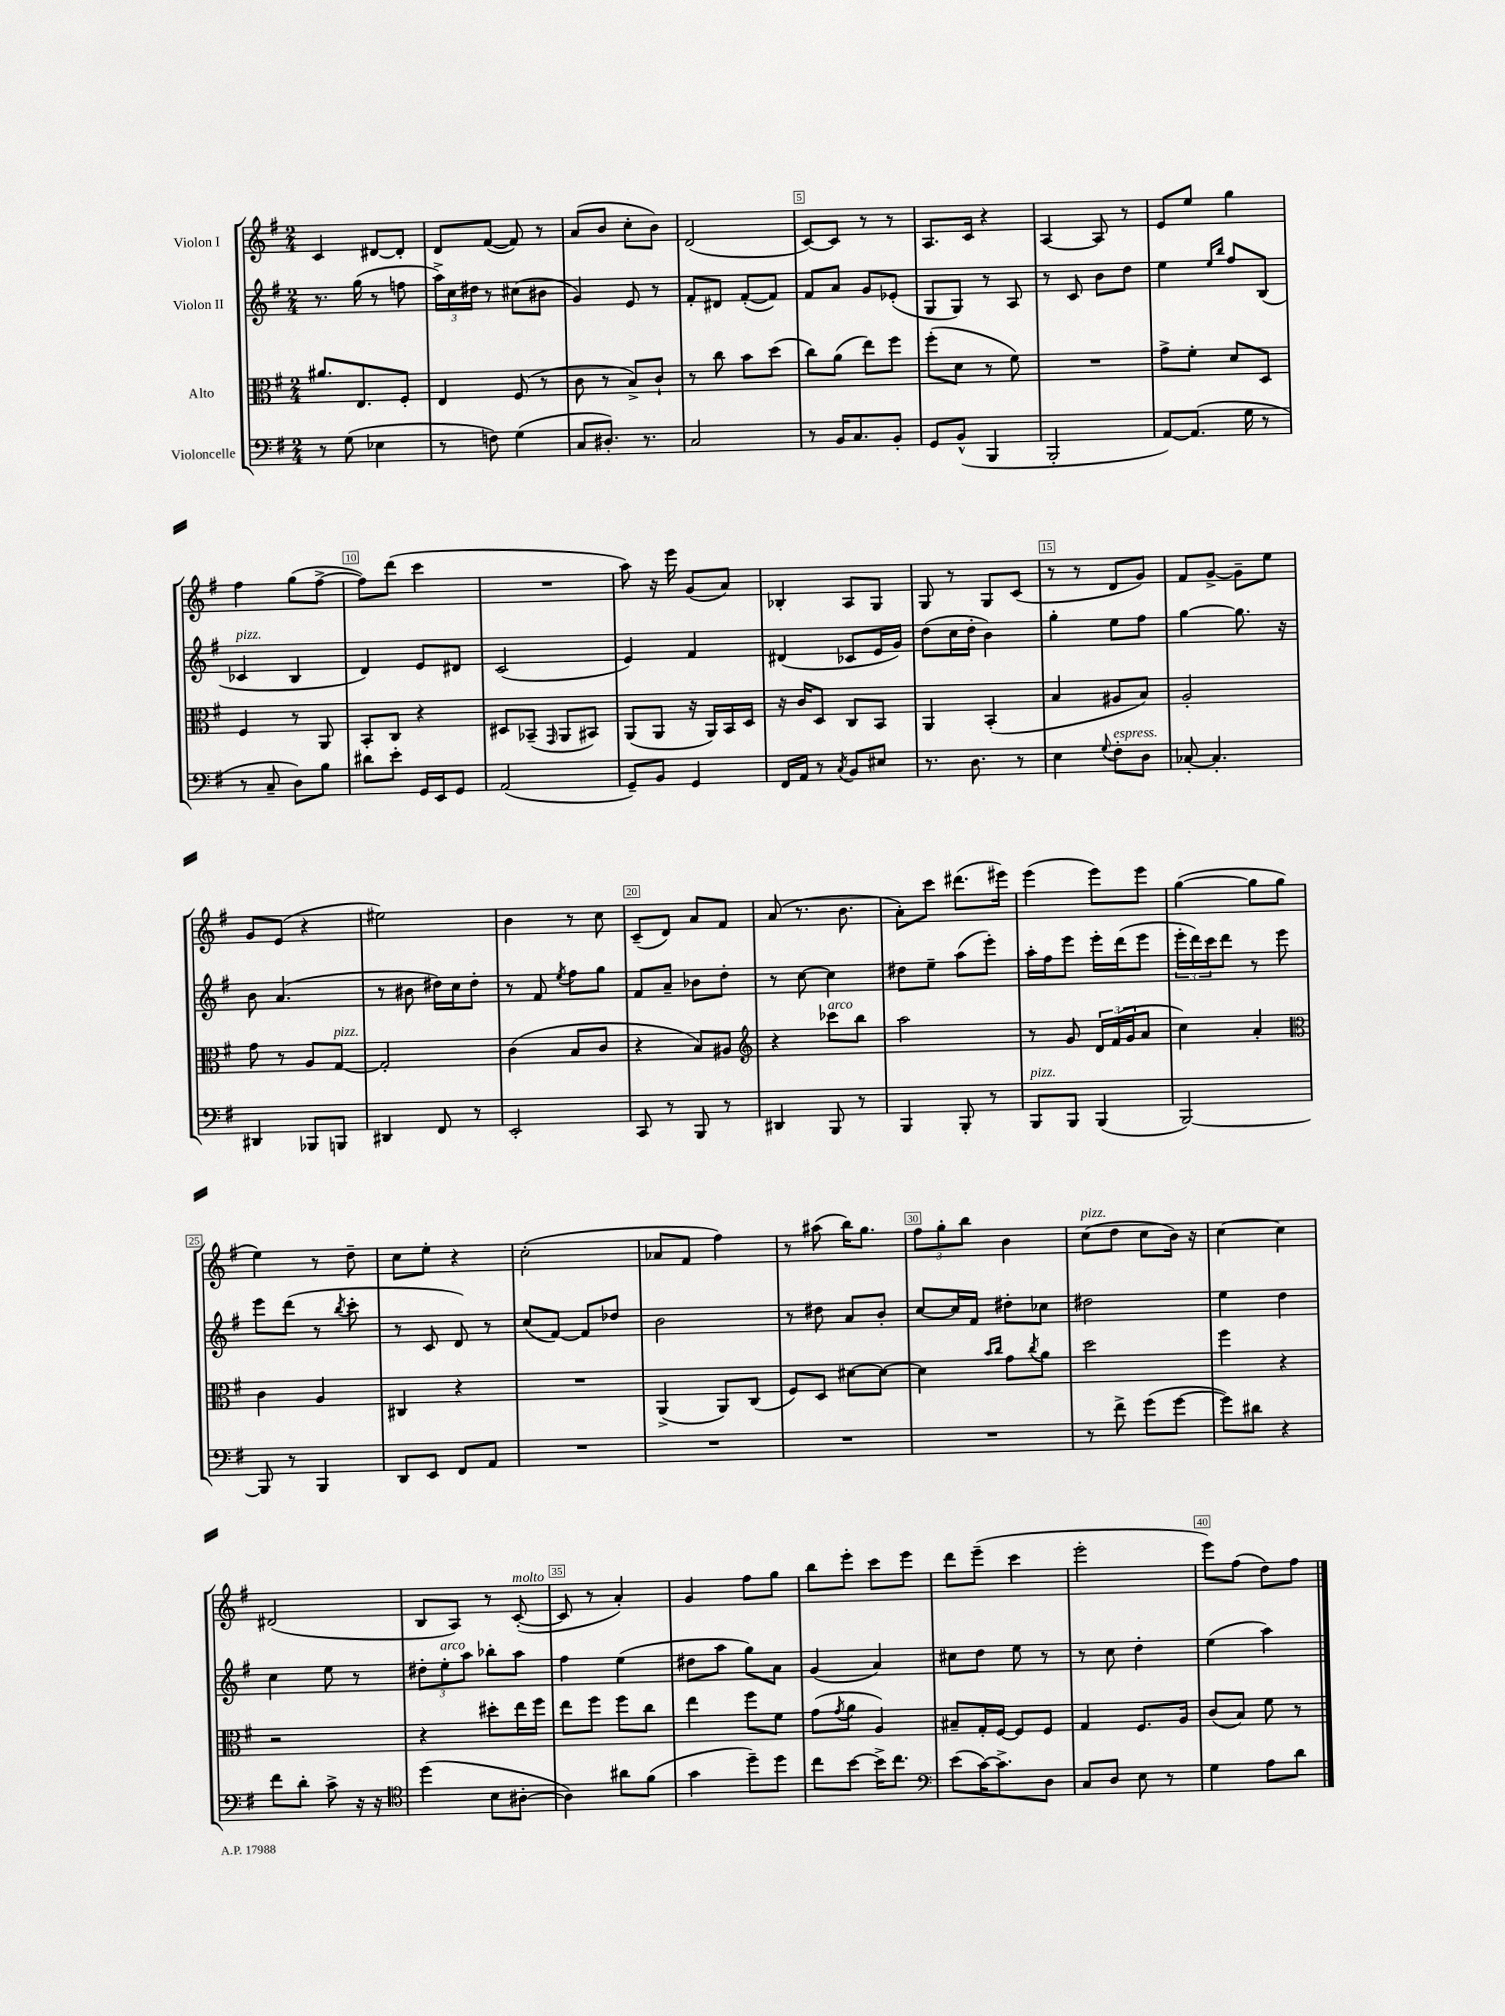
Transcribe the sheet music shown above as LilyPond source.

<<
\new StaffGroup <<
\new Staff = "s0" \with { instrumentName = "Violon I" } {
    \clef treble \key g \major \numericTimeSignature \time 2/4
    c'4 dis'8~ dis'8-. |
    d'8 fis'8~( fis'8) r8 |
    a'8( b'8 c''8-. b'8) |
    d'2( |
    c'8~) c'8 r8 r8 |
    a8. c'16 r4 |
    a4~ a8 r8 |
    e'8 e''8 g''4 |
    fis''4 g''8( fis''8~-> |
    fis''8) d'''8( c'''4 |
    R2 |
    a''8) r16 e'''16 g'8( a'8) |
    bes4-. a8 g8 |
    g8 r8 g8 c'8( |
    r8 r8 d'8 g'8) |
    fis'8 g'8~-> g'8-- e''8 |
    g'8 e'8( r4 |
    eis''2) |
    b'4 r8 c''8 |
    c'8--( d'8) a'8 fis'8 |
    a'8( r8. b'8. |
    a'8-.) c'''8 dis'''8.( eis'''16) |
    e'''4( e'''8) e'''8 |
    g''4~( g''8 g''8 |
    e''4) r8 d''8-- |
    c''8 e''8-. r4 |
    c''2-.( |
    aes'8 fis'8 fis''4) |
    r8 ais''8( b''16) g''8. |
    \tuplet 3/2 { fis''8 g''8-. b''8 } b'4 |
    c''8^\markup { \italic "pizz." }( d''8 c''8 b'16) r16 |
    c''4~ c''4 |
    dis'2( |
    b8 a8) r8 c'8~-.^\markup { \italic "molto" }( |
    c'8 r8 a'4-.) |
    g'4 fis''8 g''8 |
    b''8 e'''8-. c'''8 e'''8 |
    d'''8 e'''8--( c'''4 |
    e'''2-. |
    e'''8) fis''8( d''8) fis''8 \bar "|." |
}
\new Staff = "s1" \with { instrumentName = "Violon II" } {
    \clef treble \key g \major \numericTimeSignature \time 2/4
    r8. g''16( r8 f''8 |
    \tuplet 3/2 { a''16->) c''16 dis''16 } r8 cis''8( bis'8 |
    g'4) e'8 r8 |
    fis'8-. dis'8 fis'8~-.( fis'8) |
    fis'8 a'8 g'8 ees'8-.( |
    g8 g8) r8 a8 |
    r8 c'8 b'8 d''8 |
    e''4 \grace { e''16 b''16 } fis''8 b8( |
    ces'4^\markup { \italic "pizz." } b4 |
    d'4) e'8 dis'8 |
    c'2( |
    e'4) fis'4 |
    dis'4( ces'8 e'16 g'16) |
    d''8( c''16 d''16-. b'4) |
    g''4-. e''8 fis''8 |
    g''4~ g''8. r16 |
    b'8 a'4.( |
    r8 bis'8 dis''16) c''16 dis''8-. |
    r8 fis'8 \acciaccatura { e''8 } fis''8 g''8 |
    fis'8 a'8-- bes'8 d''8-. |
    r8 c''8~ c''4 |
    dis''8 e''8-- a''8( e'''8-.) |
    a''16-. fis''16 e'''8 e'''16-. d'''16( e'''8 |
    \tuplet 3/2 { e'''16-. d'''16) c'''16 } d'''8 r8 e'''8 |
    e'''8 d'''8( r8 \acciaccatura { b''8 } c'''8-. |
    r8 c'8 d'8) r8 |
    c''8( fis'8~) fis'8 des''8 |
    b'2 |
    r8 dis''8 a'8 b'8-. |
    c''8~ c''16 fis'16 dis''8-. ces''8 |
    dis''2 |
    e''4 d''4 |
    c''4 e''8 r8 |
    \tuplet 3/2 { dis''8-. e''8-.^\markup { \italic "arco" } a''8 } bes''8-. a''8 |
    fis''4 e''4( |
    dis''8 a''8 g''8) a'8 |
    g'4( a'4) |
    cis''8 d''8 e''8 r8 |
    r8 c''8 d''4-. |
    e''4( a''4) \bar "|." |
}
\new Staff = "s2" \with { instrumentName = "Alto" } {
    \clef alto \key g \major \numericTimeSignature \time 2/4
    ais'8. e8. fis8-. |
    e4 fis8( r8 |
    c'8 r8 b8->) c'8-! |
    r8 c''8 b'8 d''8( |
    c''8) a'8( e''8) fis''8 |
    fis''8-.( d'8 r8 fis'8) |
    R2 |
    g'8-> fis'8-. d'8 d8 |
    fis4 r8 a,8 |
    b,8-. c8 r4 |
    dis8 bes,8--( \grace { g,16 } a,8 bis,8) |
    a,8( a,8 r16 a,16) b,16 d16 |
    r16 c'16 d8 c8 b,8 |
    a,4 b,4-.( |
    b4 ais8 b8) |
    a2-. |
    g'8 r8 a8 g8~^\markup { \italic "pizz." } |
    g2-. |
    c'4( b8 c'8 |
    r4 b8) ais8 |
    \clef treble r4 ces'''8^\markup { \italic "arco" } b''8 |
    a''2 |
    r8 g'8 \tuplet 3/2 { d'16 fis'16( g'16 } a'8 |
    c''4) a'4-. |
    \clef alto c'4 a4 |
    cis4 r4 |
    R2 |
    a,4->( a,8) c8( |
    fis8) d8 dis'8~ dis'8~ |
    dis'4 \grace { b'16 c''16 } g'8 \acciaccatura { c''8 } a'8 |
    d''2 |
    fis''4 r4 |
    r2 |
    r4 dis''8-. e''16 fis''16 |
    e''8 fis''8 fis''8 c''8 |
    e''4 fis''8 fis'8 |
    g'8( \acciaccatura { g'8 } a'8 a4) |
    bis8-- g16-. fis16~ fis8 fis8 |
    g4 fis8. a16 |
    c'8( b8) fis'8 r8 \bar "|." |
}
\new Staff = "s3" \with { instrumentName = "Violoncelle" } {
    \clef bass \key g \major \numericTimeSignature \time 2/4
    r8 g8( ees4 |
    r8 f8) g4( |
    c8 dis8.-.) r8. |
    c2 |
    r8 b,16 c8. b,8-. |
    g,8 b,8-^( b,,4 |
    b,,2-. |
    a,8~) a,8.( g16 r8 |
    r8 c8-- d8) b8 |
    dis'8 e'8-. g,16 e,16 g,8 |
    a,2( |
    g,8--) b,8 g,4 |
    fis,16 a,16 r8 \acciaccatura { c8 } b,8 eis8 |
    r8. d8. r8 |
    e4 \appoggiatura { g8 } fis8-.^\markup { \italic "espress." } d8 |
    ces8~-. ces4.-. |
    dis,4 bes,,8 b,,8 |
    dis,4 fis,8 r8 |
    e,2-. |
    c,8 r8 b,,8 r8 |
    dis,4 b,,8 r8 |
    b,,4 b,,8-. r8 |
    b,,8^\markup { \italic "pizz." } b,,8 b,,4( |
    b,,2~) |
    b,,8 r8 b,,4 |
    d,8 e,8 fis,8 a,8 |
    R2 |
    R2 |
    R2 |
    R2 |
    r8 fis'8-> g'8( g'8~ |
    g'8) dis'8 r4 |
    fis'8 d'8-. c'8-> r16 r16 |
    \clef tenor d''4( b8 ais8~-. |
    ais4) ais'8 fis'8( |
    g'4 d''8--) d''8 |
    c''8 b'8~ b'16-> c''8. |
    \clef bass e'8( c'16~) c'8.-> d8 |
    c8 d8 e8 r8 |
    g4 a8 d'8 \bar "|." |
}
>>
>>
\layout { \context { \Score \override BarNumber.break-visibility = ##(#f #t #t) barNumberVisibility = #(every-nth-bar-number-visible 5) \override BarNumber.stencil = #(make-stencil-boxer 0.1 0.3 ly:text-interface::print) } }
